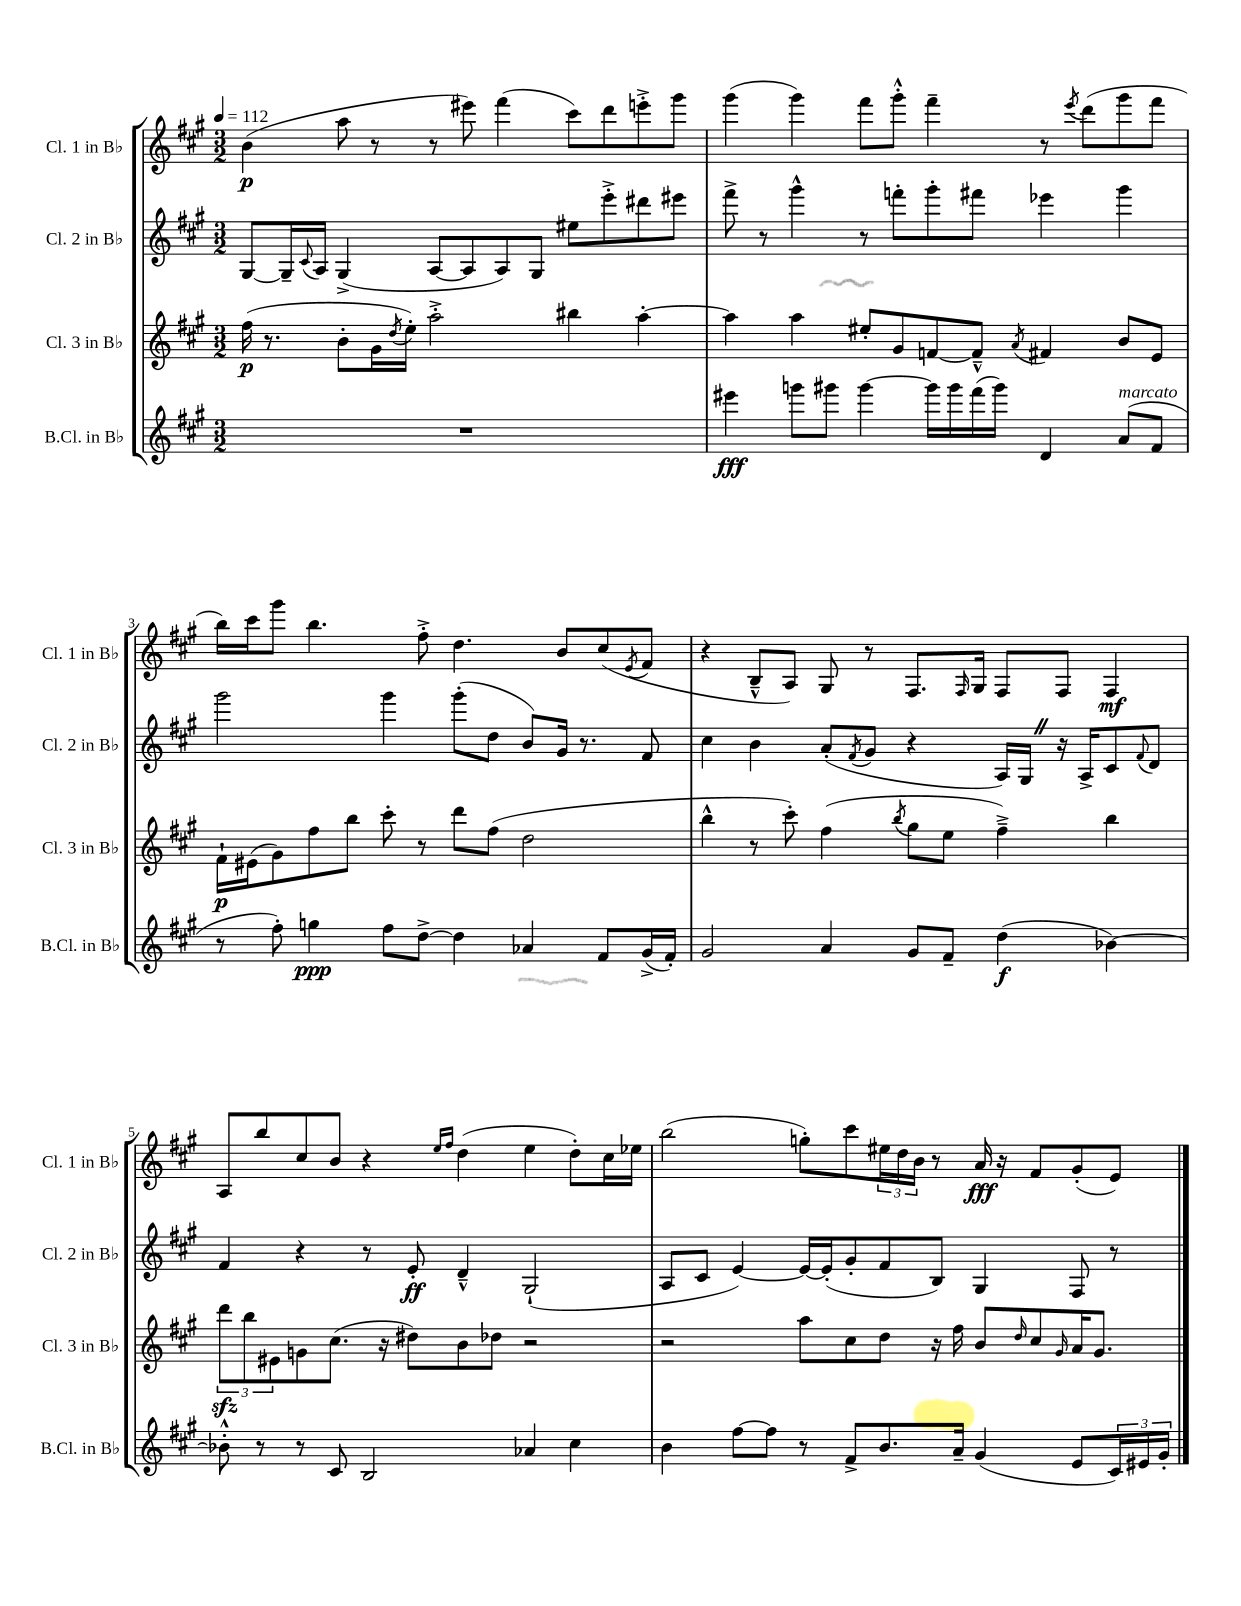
<<
\new StaffGroup <<
\new Staff = "s0" \with { instrumentName = "Cl. 1 in Bb" shortInstrumentName = "Cl. 1 in Bb" } {
    \clef treble \key a \major \numericTimeSignature \time 3/2 \tempo 4 = 112
    b'4\p( a''8 r8 r8 eis'''8) fis'''4( cis'''8) d'''8 e'''8-.-> gis'''8 |
    gis'''4( gis'''4) fis'''8 gis'''8-.-^ fis'''4-- r8 \acciaccatura { e'''8 } d'''8( gis'''8 fis'''8 |
    b''16) cis'''16 gis'''8 b''4. fis''8-.-> d''4. b'8 cis''8( \acciaccatura { e'8 } fis'8 |
    r4 b8---^ a8) gis8 r8 fis8. \grace { fis16 } gis16 fis8 fis8 fis4\mf |
    a8 b''8 cis''8 b'8 r4 \grace { e''16 fis''16 } d''4( e''4 d''8-.) cis''16 ees''16 |
    b''2( g''8-.) cis'''8 \tuplet 3/2 { eis''16 d''16 b'16 } r8 a'16\fff r16 fis'8 gis'8-.( e'8) \bar "|." |
}
\new Staff = "s1" \with { instrumentName = "Cl. 2 in Bb" shortInstrumentName = "Cl. 2 in Bb" } {
    \clef treble \key a \major \numericTimeSignature \time 3/2
    gis8~ gis16-- \appoggiatura { cis'8 } a16 gis4->( a8~ a8 a8) gis8 eis''8 e'''8-.-> dis'''8 eis'''8 |
    fis'''8-> r8 gis'''4-^ r8 f'''8-. gis'''8-. fis'''8 ees'''4 gis'''4 |
    gis'''2 gis'''4 gis'''8-.( d''8 b'8) gis'16 r8. fis'8 |
    cis''4 b'4 a'8-.( \acciaccatura { fis'8 } gis'8 r4 a16) gis16 \once \override BreathingSign.text = \markup { \musicglyph "scripts.caesura.straight" } \breathe r16 a16-> cis'8 \appoggiatura { fis'8 } d'8 |
    fis'4 r4 r8 e'8-.\ff d'4---^ gis2-!( |
    a8 cis'8 e'4~) e'16~ e'16-.( gis'8-. fis'8 b8) gis4 fis8 r8 \bar "|." |
}
\new Staff = "s2" \with { instrumentName = "Cl. 3 in Bb" shortInstrumentName = "Cl. 3 in Bb" } {
    \clef treble \key a \major \numericTimeSignature \time 3/2
    fis''16\p( r8. b'8-. gis'16 \acciaccatura { d''8 } e''16-.) a''2-.-> bis''4 a''4~-. |
    a''4 a''4 eis''8-. gis'8 f'8~ f'8---^ \acciaccatura { a'8 } fis'4 b'8 e'8 |
    fis'16-!\p eis'16( gis'8) fis''8 b''8 cis'''8-. r8 d'''8 fis''8( d''2 |
    b''4-^ r8 cis'''8-.) fis''4( \acciaccatura { b''8 } gis''8 e''8 fis''4--->) b''4 |
    \tuplet 3/2 { d'''8\sfz b''8 eis'8 } g'8 cis''8.( r16 dis''8) b'8 des''8 r2 |
    r2 a''8 cis''8 d''8 r16 fis''16 b'8 \grace { d''16 } cis''8 \grace { gis'16 } a'16 gis'8. \bar "|." |
}
\new Staff = "s3" \with { instrumentName = "B.Cl. in Bb" shortInstrumentName = "B.Cl. in Bb" } {
    \clef treble \key a \major \numericTimeSignature \time 3/2
    R1. |
    eis'''4\fff g'''8 gis'''8 gis'''4~ gis'''16 gis'''16 fis'''16( gis'''16) d'4 a'8^\markup { \italic "marcato" }( fis'8 |
    r8 fis''8-.) g''4\ppp fis''8 d''8~-> d''4 aes'4 fis'8 gis'16->( fis'16-.) |
    gis'2 a'4 gis'8 fis'8-- d''4\f( bes'4~) |
    bes'8-.-^ r8 r8 cis'8 b2 aes'4 cis''4 |
    b'4 fis''8~ fis''8 r8 fis'8-> b'8. a'16-- gis'4( e'8 \tuplet 3/2 { cis'16) eis'16 gis'16-. } \bar "|." |
}
>>
>>
